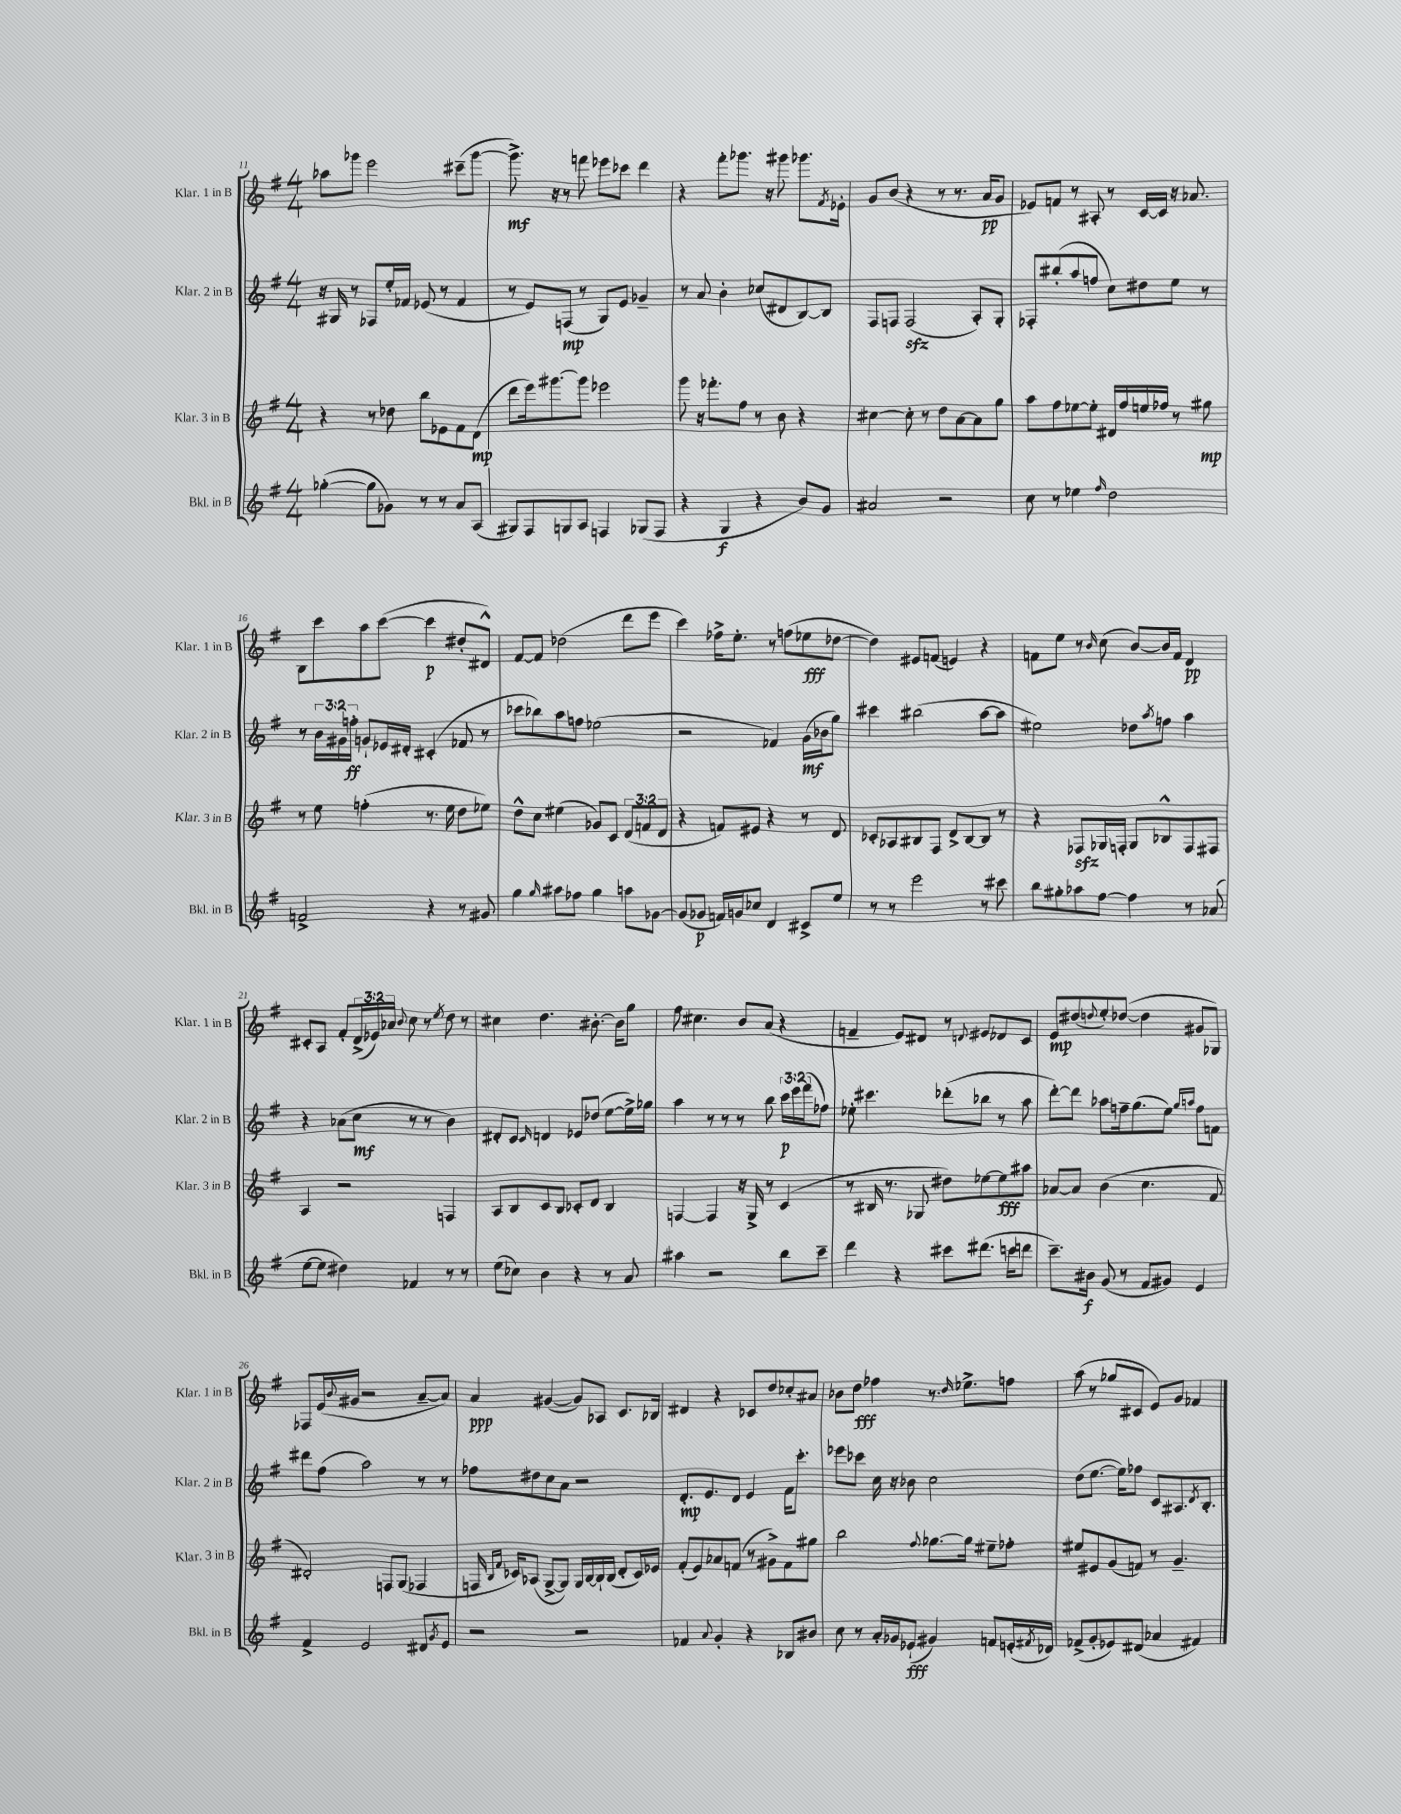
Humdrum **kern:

**kern	**dynam	**kern	**dynam	**kern	**dynam	**kern	**dynam
*part4	*part4	*part3	*part3	*part2	*part2	*part1	*part1
*staff4	*staff4	*staff3	*staff3	*staff2	*staff2	*staff1	*staff1
*I"Bkl. in B	*	*I"Klar. 3 in B	*	*I"Klar. 2 in B	*	*I"Klar. 1 in B	*
*I'Bkl. in B	*	*I'Klar. 3 in B	*	*I'Klar. 2 in B	*	*I'Klar. 1 in B	*
*clefG2	*	*clefG2	*	*clefG2	*	*clefG2	*
*k[f#]	*	*k[f#]	*	*k[f#]	*	*k[f#]	*
*M4/4	*	*M4/4	*	*M4/4	*	*M4/4	*
=11	=11	=11	=11	=11	=11	=11	=11
([4gg-X'\	.	4r	.	16r	.	8aa-X\L	.
.	.	.	.	16G#X/	.	.	.
.	.	.	.	8r	.	8ggg-X\J	.
8gg-\L]	.	8r	.	8F-X/L	.	2eee\	.
8g-X\J)	.	8dd-X\	.	16ee'/L	.	.	.
.	.	.	.	16f-X/JJ	.	.	.
8r	.	8bb\L	.	(8e-X/	.	.	.
8r	.	8e-X\	.	8r	.	.	.
8a/L	.	8f#\	.	4f-/	.	(8ccc#X~\L	.
(8A/J	.	(8d\J	mp	.	.	[8ggg-\J	.
=12	=12	=12	=12	=12	=12	=12	=12
8G#X/L)	.	8ddd\L	.	8r	.	8.ggg-^\])	mf
8F#/	.	16eee\k)	.	8e/L)	.	.	.
.	.	[8.ggg#X\	.	.	.	16r	.
8Gn/	.	.	.	(8Fn/J	mp	8r	.
8A/J	.	8ggg#\J]	.	8r	.	8fffn\	.
4Fn/	.	2eee-X\	.	8G/L)	.	8eee-X\L	.
.	.	.	.	8e/J	.	8ccc-X\J	.
(8G-X/L	.	.	.	4g-X~/	.	4ddd\	.
8F/J	.	.	.	.	.	.	.
=13	=13	=13	=13	=13	=13	=13	=13
4r	.	8ggg\	.	8r	.	4r	.
.	.	16r	.	8a/	.	.	.
.	.	8.fff-X'\L	.	.	.	.	.
4G/	f	.	.	4b'\	.	8fff#'\L	.
.	.	8ff#\J	.	.	.	8.ggg-X\J	.
4r	.	8r	.	(8cc-X/L	.	.	.
.	.	.	.	.	.	16r	.
.	.	8b\	.	8d#X/	.	8ggg#X\	.
8b/L)	.	4r	.	[8B/)	.	8.ggg-X\L	.
8g/J	.	.	.	8B/J]	.	.	.
.	.	.	.	.	.	8qf#/	.
.	.	.	.	.	.	16e-X'\Jk	.
=14	=14	=14	=14	=14	=14	=14	=14
2a#X/	.	[4cc#X\	.	8F#/L	.	8g/L	.
.	.	.	.	8Fn/J	.	(8b/J	.
.	.	8cc#'\]	.	(2Fzz/	.	4r	.
.	.	8r	.	.	.	.	.
2r	.	8dd\L	.	.	.	8r	.
.	.	[8a\	.	.	.	8.r	.
.	.	8a\]	.	8A'/L)	.	.	.
.	.	.	.	.	.	16a/KL	pp
.	.	8gg\J	.	8G'/J	.	8g/J	.
=15	=15	=15	=15	=15	=15	=15	=15
8cc\	.	8aa\L	.	8F-X'/L	.	8e-X/L)	.
8r	.	8ff#\	.	(8bb#X'/	.	8fn/J	.
4ee-X\	.	[8ee-X\	.	8aa/	.	8r	.
.	.	8ee-'\J]	.	8ffn/J	.	8A#X'/	.
16qqff#/	.	.	.	.	.	.	.
2dd\	.	16d#X/LL	.	8cc\L)	.	8r	.
.	.	16ff#/	.	.	.	.	.
.	.	16een/	.	8dd#X\	.	[16c/LL	.
.	.	16ff-X/JJ	.	.	.	16c/JJ]	.
.	.	8r	.	8ee\J	.	16r	.
.	.	.	.	.	.	8.a-X/	.
.	.	8gg#X\	mp	8r	.	.	.
!!LO:LB:g=z
=16	=16	=16	=16	=16	=16	=16	=16
2fn^/	.	8r	.	8r	.	8B\L	.
.	.	8ee\	.	24b\LL	.	8ccc\	.
.	.	.	.	24g#X\	.	.	.
.	.	.	.	24ffn'\JJ	ff	.	.
.	.	(4ffn'\	.	8gn`/L	.	8aa\	.
.	.	.	.	16e-X/L	.	([8ccc\J	.
.	.	.	.	16d#X'/JJ	.	.	.
4r	.	8.r	.	(4c#X'/	.	4ccc\]	p
.	.	16ee\	.	.	.	.	.
8r	.	8dd\L	.	8f-X/	.	8dd#X'/L	.
8g#X/	.	8ee-X\J)	.	8r	.	8d#X^^/J)	.
=17	=17	=17	=17	=17	=17	=17	=17
4gg\	.	8dd^^\L	.	8ccc-X\L	.	[8f#/L	.
.	.	8cc\J	.	8bb-X\)	.	8f#/J]	.
16qqgg/	.	.	.	.	.	.	.
8aa#X\L	.	(4ee#X\	.	8aa\	.	(2dd-X\	.
8ff-X\J	.	.	.	8ffn\J	.	.	.
4gg\	.	8g-X/L)	.	(2ee-X\	.	.	.
.	.	8c/J	.	.	.	.	.
8aan\L	.	(12d/L	.	.	.	8ddd\L	.
.	.	12fn/	.	.	.	.	.
[8g-X\J	.	.	.	.	.	8eee\J	.
.	.	12d/J	.	.	.	.	.
=18	=18	=18	=18	=18	=18	=18	=18
(8g-/L]	.	4r	.	2r	.	4ccc\)	.
8g-X/J	p	.	.	.	.	.	.
16fn/LL)	.	8fn/L)	.	.	.	16ff-X^\KL	.
16gn/J	.	.	.	.	.	8.ee'\J	.
8cc-X/J	.	8e#X/J	.	.	.	.	.
4d/	.	4r	.	4f-X/)	.	8r	.
.	.	.	.	.	.	(8ffn\L	.
8c#X^/L	.	8r	.	(16g\LL	mf	8ee-X\	fff
.	.	.	.	16b-X\J	.	.	.
8ee/J	.	8d/	.	8gg\J)	.	[8dd-X\J	.
=19	=19	=19	=19	=19	=19	=19	=19
8r	.	8c-X'/L	.	4ccc#X\	.	4dd-\])	.
8r	.	8A-X/	.	.	.	.	.
2eee\	.	8B#X/	.	(2bb#X\	.	8e#X/L	.
.	.	8F#/J	.	.	.	(8fn/J	.
.	.	8d^/L	.	.	.	4en/)	.
.	.	[8B#/	.	.	.	.	.
8r	.	8B#/J]	.	[8aa\L	.	4r	.
8ccc#X\	.	8r	.	8aa\J]	.	.	.
=20	=20	=20	=20	=20	=20	=20	=20
8bb\L	.	4r	.	2ee#X\)	.	8fn\L	.
8gg#X'\	.	.	.	.	.	8ee\J	.
8aa-X\	.	8F-Xzz/L	.	.	.	8r	.
.	.	.	.	.	.	16qqb/	.
[8ff#\J	.	16G-X/L	.	.	.	(8cc\	.
.	.	16Fn'/JJ	.	.	.	.	.
4ff#\]	.	8G-/L	.	8dd-X\L	.	[8b/L)	.
.	.	.	.	8qaa/	.	.	.
.	.	8B-X^^/	.	8ffn\J	.	16b/L]	.
.	.	.	.	.	.	16f/JJ	.
8r	.	8F/	.	4aa\	.	4d/	pp
(8a-X/	.	8F#X/J	.	.	.	.	.
!!LO:LB:g=z
=21	=21	=21	=21	=21	=21	=21	=21
[8ee\L	.	4A/	.	4r	.	8c#X'/L	.
8ee\J]	.	.	.	.	.	8A/J	.
4dd#X\)	.	2r	.	(8a-X\L	.	8f#'/L	.
.	.	.	.	8cc\J	mf	(24d^/L	.
.	.	.	.	.	.	24e-X/)	.
.	.	.	.	.	.	24a-X/JJ	.
.	.	.	.	.	.	8qqb/	.
4f-X/	.	.	.	8r	.	8cc\	.
.	.	.	.	8r	.	8r	.
.	.	.	.	.	.	8qee/	.
8r	.	4Fn/	.	4b\)	.	8dd\	.
8r	.	.	.	.	.	8r	.
=22	=22	=22	=22	=22	=22	=22	=22
(8ee\L	.	8A/L	.	8d#X'/L	.	4cc#X\	.
8cc-X\J)	.	8B/	.	8c/J	.	.	.
.	.	.	.	16qqc/	.	.	.
4b\	.	8c/	.	4dn/	.	4.dd\	.
.	.	8B/J	.	.	.	.	.
4r	.	8c-X'/L	.	8e-X/L	.	.	.
.	.	8d/J	.	(8dd-X/J	.	[8.b#X'\	.
8r	.	4B/	.	[8ee\L	.	.	.
.	.	.	.	.	.	16b#\KL]	.
8a/	.	.	.	16ee^\L])	.	8gg\J	.
.	.	.	.	16gg-X\JJ	.	.	.
=23	=23	=23	=23	=23	=23	=23	=23
4aa#X\	.	[4Fn/	.	4aa\	.	8ff#\	.
.	.	.	.	.	.	4.cc#X\	.
2r	.	4F/]	.	8r	.	.	.
.	.	.	.	8r	.	.	.
.	.	16r	.	8r	.	8b/L	.
.	.	16G^/	.	.	.	.	.
.	.	8r	.	8bb\	.	(8a/J	.
8bb\L	.	(4c/	.	24ccc\LL	p	4r	.
.	.	.	.	24eee\	.	.	.
.	.	.	.	(24fff#\J	.	.	.
8ccc~\J	.	.	.	8ff-X\J)	.	.	.
=24	=24	=24	=24	=24	=24	=24	=24
4ddd\	.	8r	.	8ee-X'\	.	4fn~/	.
.	.	16B#X/	.	4.ccc#X\	.	.	.
.	.	8.r	.	.	.	.	.
4r	.	.	.	.	.	8e/L)	.
.	.	8G-X/	.	.	.	8d#X/J	.
8ccc#X\L	.	8dd#X\L)	.	(8ddd-X'\L	.	8r	.
.	.	.	.	.	.	8qqdn/	.
(8.ddd#X\J	.	[8ee-X\	.	8bb-X\J	.	8e#X/L	.
.	.	8ee-\]	fff	8r	.	8d-X/	.
16cccn\KL	.	.	.	.	.	.	.
8dddn\J	.	8aa#X\J	.	8aa\	.	8c/J	.
=25	=25	=25	=25	=25	=25	=25	=25
8.ccc~\L)	.	[8a-X/L	.	[8ddd'\L)	.	8e/L	mp
.	.	8a-/J]	.	8ddd\J]	.	(8dd#X/	.
16b#X\Jk	f	.	.	.	.	.	.
.	.	.	.	.	.	8qqddn/	.
(8g/	.	(4b\	.	8aa-X\L	.	8ee'/)	.
8r	.	.	.	16ffn~\k	.	([8dd-X/J	.
.	.	.	.	(8.gg\	.	.	.
8f#/L	.	4.cc\	.	.	.	4dd-\]	.
8g#X/J)	.	.	.	8ee\J)	.	.	.
.	.	.	.	16qqgg/LL	.	.	.
.	.	.	.	16qqaan/JJ	.	.	.
4e/	.	.	.	8ff\L	.	8g#X/L	.
.	.	8f#/	.	8fn\J	.	8G-X/J)	.
!!LO:LB:g=z
=26	=26	=26	=26	=26	=26	=26	=26
4f#^/	.	2d#X'/)	.	8ddd#X\L	.	8F-X/L	.
.	.	.	.	(8ff#\J	.	(16e/L	.
.	.	.	.	.	.	8qqb/	.
.	.	.	.	.	.	16g#X/JJ	.
2e/	.	.	.	2aa\)	.	2r	.
.	.	8Fn/L	.	.	.	.	.
.	.	(8G/J	.	.	.	.	.
8d#X/L	.	4F-X/	.	8r	.	[8a~/L	.
8qg/	.	.	.	.	.	.	.
8e/J	.	.	.	8r	.	8a/J])	.
=27	=27	=27	=27	=27	=27	=27	=27
2r	.	16Fn/	.	8ff-X\L	.	4a/	ppp
.	.	16qqB/LL	.	.	.	.	.
.	.	16qqf#/JJ	.	.	.	.	.
.	.	16c-X/KL)	.	.	.	.	.
.	.	(8A-X/J	.	8dd#X\	.	.	.
.	.	[8G^/L	.	8cc\	.	([4g#X/	.
.	.	8G/J])	.	8a\J	.	.	.
2r	.	16G/LL	.	2r	.	8g#/L])	.
.	.	[16B/	.	.	.	.	.
.	.	16B`/]	.	.	.	8A-X/J	.
.	.	(16B/JJ	.	.	.	.	.
.	.	8d'/L	.	.	.	8.c/L	.
.	.	16c-/L)	.	.	.	.	.
.	.	16e-X/JJ	.	.	.	16B-X/Jk	.
=28	=28	=28	=28	=28	=28	=28	=28
4f-X/	.	(8f#'/L	.	8.d'/L	mp	4d#X/	.
.	.	8e/)	.	.	.	.	.
.	.	.	.	8.e/	.	.	.
8qqa/	.	.	.	.	.	.	.
4g'/	.	8a-X/	.	.	.	4r	.
.	.	(8fn/J	.	8d/J	.	.	.
4r	.	8r	.	4e/	.	8c-X/L	.
.	.	8g#X^\L)	.	.	.	8dd/	.
8B-X/L	.	8f\	.	16f#\KL	.	8cc-X'/	.
.	.	.	.	8.ccc'\J	.	.	.
8b#X/J	.	8gg#X\J	.	.	.	8a#X/J	.
=29	=29	=29	=29	=29	=29	=29	=29
8cc\	.	2bb\	.	8eee-X\L	.	8b-X\L	.
8r	.	.	.	8ccc-X\J	.	8dd\J	fff
16a'/LL	.	.	.	16cc\	.	4ff-X\	.
16g-X/J	.	.	.	16r	.	.	.
(8e-X`/J	fff	.	.	8b-X\	.	.	.
.	.	8qqff#/	.	.	.	.	.
4g#X/)	.	[8.gg-X\L	.	2cc\	.	8.r	.
.	.	.	.	.	.	16qqdd/	.
.	.	16gg-\Jk]	.	.	.	8.ee-X^\L	.
8fn/L	.	8ee#X~\L	.	.	.	.	.
(16en'/L	.	8ff-X'\J	.	.	.	8ffn\J	.
8qf#X/	.	.	.	.	.	.	.
16d-X/JJ)	.	.	.	.	.	.	.
=30	=30	=30	=30	=30	=30	=30	=30
(8f-X^/L	.	8ee#X/L	.	(8dd\L	.	(8aa\	.
8g'/	.	8e#X/	.	[8.ee\J	.	8r	.
8e-X/)	.	(8g/	.	.	.	8gg-X/L	.
.	.	.	.	16ee\KL])	.	.	.
(8d#X/J	.	8fn/J)	.	8ff-X\J	.	8c#X/J	.
4a-X/	.	8r	.	8c/L	.	8e/L)	.
.	.	4.g~/	.	8.A#X/	.	8g/J	.
4f#X/)	.	.	.	.	.	4f-X/	.
.	.	.	.	8qd/	.	.	.
.	.	.	.	8.B'/J	.	.	.
==	==	==	==	==	==	==	==
*-	*-	*-	*-	*-	*-	*-	*-
